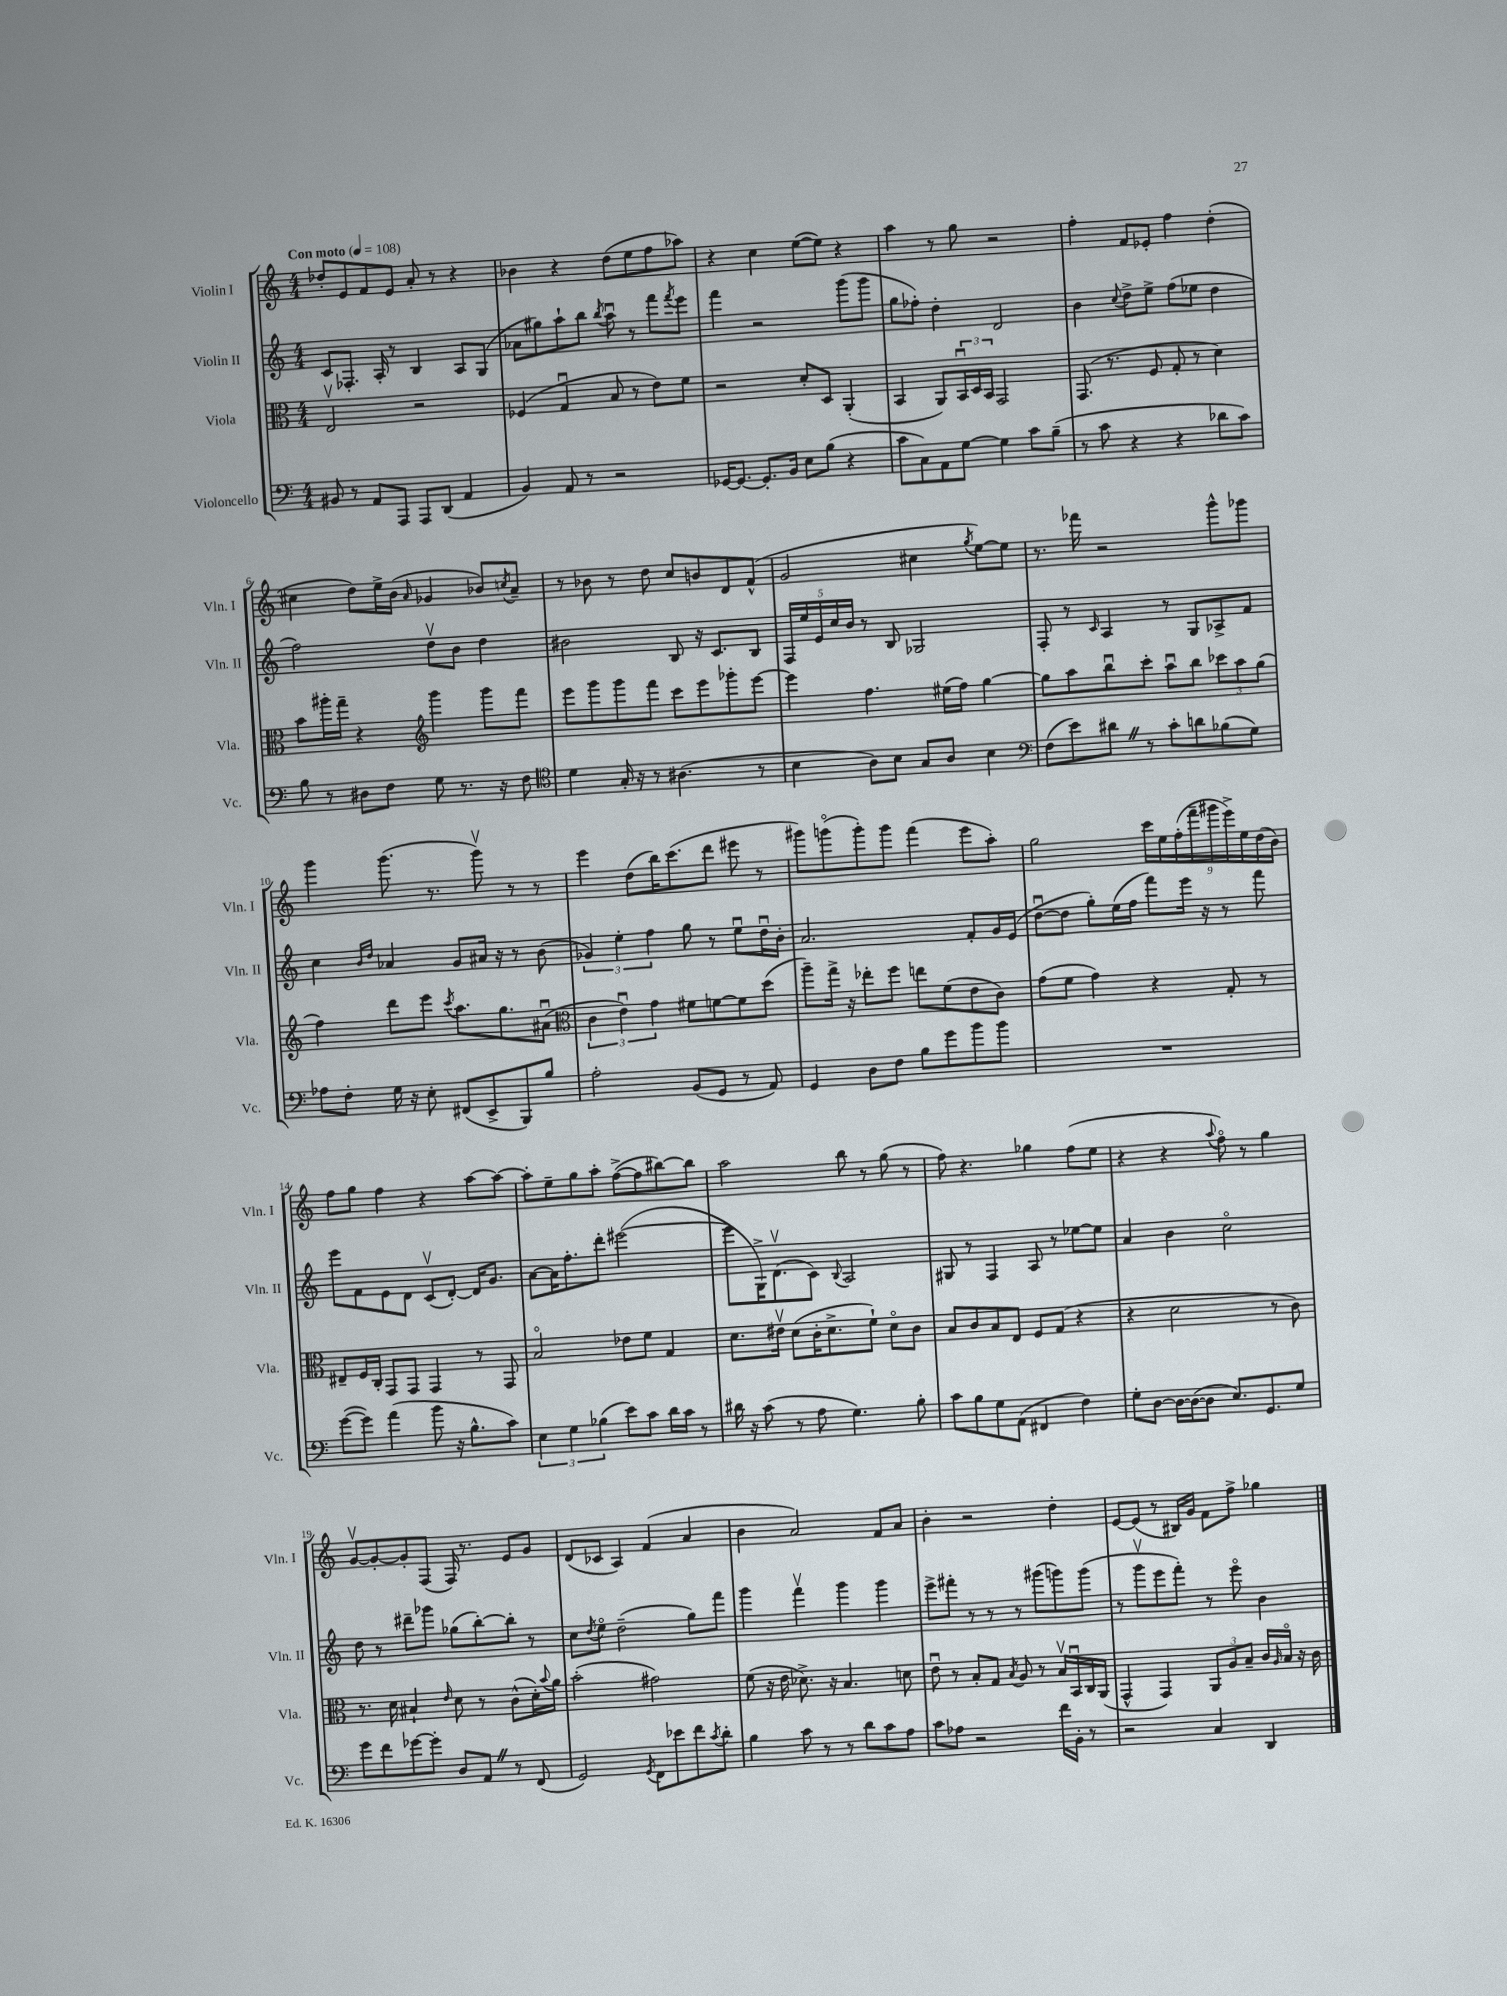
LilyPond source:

<<
\new StaffGroup <<
\new Staff = "s0" \with { instrumentName = "Violin I" shortInstrumentName = "Vln. I" } {
    \clef treble \key c \major \numericTimeSignature \time 4/4 \tempo "Con moto" 4 = 108
    des''8-. e'8 f'8 e'8 a'8-. r8 r4 |
    bes'4 r4 d''8( e''8 f''8 aes''8) |
    r4 c''4 e''8~( e''8) r4 |
    a''4 r8 g''8 r2 |
    f''4-. f'8 ees'8-. f''4 d''4-.( |
    cis''4 d''8) e''16-> b'16( \grace { a'16 } ges'4 bes'8) \acciaccatura { c''8 } a'8-- |
    r8 bes'8 r8 d''8 c''8 b'8 d'8 f'8-^( |
    g'2 cis''4 \acciaccatura { g''8 } e''8~) e''8 |
    r8. fes'''16 r2 g'''8-^ ges'''8 |
    g'''4 g'''8.( r8. g'''8\upbow) r8 r8 |
    e'''4 d''8( b''16) c'''8.( d'''8 eis'''8 r8 |
    gis'''8) g'''8\flageolet( g'''8-.) g'''8 f'''4( e'''8 a''8-.) |
    g''2 \tuplet 9/8 { c'''16 e''16 f''16-.( f'''16-- gis'''16 e'''16->) e''16 d''16( b'16) } |
    f''8 g''8 f''4 r4 a''8~ a''8~ |
    a''8-. e''8-- g''8 a''8-. f''8~->( f''8 bis''8~) bis''8 |
    a''2 b''8 r8 g''8( r8 |
    f''8) r4. ges''4 f''8( e''8 |
    r4 r4 \appoggiatura { a''8 } f''8\flageolet) r8 g''4 |
    g'8~\upbow g'8~-. g'8-. f8( f16) r8. e'8 g'8 |
    d'8( ces'8 a4) f'4( a'4 |
    b'4 a'2) f'8 a'8 |
    b'4-. r2 d''4-. |
    e'8~ e'8( r8 bis16) g'16 f'8 f''8-> ges''4 \bar "|." |
}
\new Staff = "s1" \with { instrumentName = "Violin II" shortInstrumentName = "Vln. II" } {
    \clef treble \key c \major \numericTimeSignature \time 4/4
    c'8 fes8.-. a16-. r8 b4 a8 g8( |
    aes'8 gis''8) a''8-! b''8 \acciaccatura { b''8 } a''8\downbow r8 f'''8 \acciaccatura { f'''8 } e'''8 |
    f'''4 r2 g'''8( g'''8 |
    g''8 fes''8-.) d''4-. d'2 |
    b'4 \appoggiatura { c''8 } d''8-> e''8-> f''8( ees''8 d''4 |
    f''2) d''8\upbow b'8 d''4 |
    bis'2 b8 r16 c'8. b8 |
    \tuplet 5/4 { f16 e''16 e'16 c''16 b'16 } r8 b8 ges2 |
    f8-. r8 \grace { c'16 } a4 r8 g8 aes8-> f'8 |
    c''4 \grace { b'16 d''16 } aes'4 g'8 ais'16 r16 r8 b'8( |
    \tuplet 3/2 { ges'4) e''4-. f''4 } g''8 r8 e''8\downbow d''16\downbow b'16-. |
    a'2. f'8-. g'16 e'16( |
    d''8~\downbow d''8 g''8-.) e''16( f''16 f'''8) e'''16 r16 r8 f'''8 |
    e'''8 f'8 e'8 d'8 c'8\upbow( d'8~-.) d'16 g'8. |
    a'8~ a'16 f''8.-. d'''8-. eis'''2~( |
    eis'''8 g16->) d'8.\upbow( c'8) \appoggiatura { b8 } a2 |
    gis8 r8 f4 a8 r8 ees''8~ ees''8 |
    a'4 b'4 c''2\flageolet |
    d''8 r8 dis'''8-- ges'''8 ges''8( b''8~-.) b''8-. r8 |
    c''8 \acciaccatura { d''8 } e''8\flageolet d''2--( g''8) f'''8 |
    g'''4 f'''4\upbow g'''4 g'''4 |
    e'''8-> fis'''8-. r8 r8 r8 gis'''8( g'''8) g'''8( |
    r8 g'''8\upbow e'''8 f'''8-.) r8 e'''8\flageolet b'4 \bar "|." |
}
\new Staff = "s2" \with { instrumentName = "Viola" shortInstrumentName = "Vla." } {
    \clef alto \key c \major \numericTimeSignature \time 4/4
    e2\upbow r2 |
    fes4( g4\downbow b8 r8 e'8) f'8 |
    r2 d'8-. d8 a,4-.( |
    b,4 a,8) \tuplet 3/2 { b,16\downbow d16 b,16 } g,2 |
    g,8.( r8. f8 g8-. r8 d'4) |
    b'8 ais''16-. g''16-- r4 \clef treble g'''4 g'''8 f'''8 |
    e'''8 g'''8 g'''8 f'''8 c'''8 e'''8 ges'''8-. e'''8~ |
    e'''4 f''4. eis''16( f''16) g''4~ |
    g''8 a''8 b''8\downbow c'''8-. a''8\downbow b''8 \tuplet 3/2 { ces'''8 a''8 g''8( } |
    f''4) d'''8 e'''8 \acciaccatura { c'''8 } a''8. g''8. ais'8\downbow( |
    \clef alto \tuplet 3/2 { c'4 e'4\downbow) g'4 } fis'8 f'8~ f'8 d''8( |
    a''8--) g''16-> r16 ees''8-. f''8 e''8 f'8( e'8 c'8) |
    g'8( f'8 g'4) r4 g8-. r8 |
    eis8-- f16 c16-. g,8 g,8 g,4 r8 g,8 |
    b2\flageolet ees'8 f'8 g4 |
    d'8. eis'16\upbow d'8( c'16-. d'8.-> f'8-!) d'8\flageolet c'8 |
    b8 c'8 b8 e8 f8 g8( r4 |
    r4 d'2 r8 c'8) |
    r8. d'16 bis4-! \grace { e'16 } d'8 r8 c'8-^( d'16-.) \appoggiatura { b'8 } a'16 |
    b'2-.( gis'2) |
    f'8( r16 e'16 des'8.->) r16 b4. d'8 |
    e'8\downbow r8 b8-. g8 \acciaccatura { b8 } a8 r8 b16\upbow b,16\downbow c16 a,16( |
    g,4-^ g,4) \tuplet 3/2 { a,8 a8 b8-- } c'16 \grace { a16 } b16\flageolet r16 c'16 \bar "|." |
}
\new Staff = "s3" \with { instrumentName = "Violoncello" shortInstrumentName = "Vc." } {
    \clef bass \key c \major \numericTimeSignature \time 4/4
    bis,8 r8 a,8 a,,8 a,,8 d,8( a,4 |
    b,4) a,8 r8 r2 |
    ges,16~ ges,8.~ ges,8.-. b,16 e8 b8( r4 |
    c'8 c8) a,8 g8~ g4 c'8 b8--( |
    r8 c'8 r4 r4 des'8 c'8) |
    b8 r8 dis8 f8 g8 r8. r16 f8 |
    \clef tenor d'4 g16-. r16 r8 ais4.( r8 |
    b4 a8) b8 g8 a8 b4 |
    \clef bass f8( e'8) dis'8 \once \override BreathingSign.text = \markup { \musicglyph "scripts.caesura.straight" } \breathe r8 c'8-. d'8 bes8( g8) |
    aes8 f8-. g16 r16 e8-. fis,8( e,8-> b,,8) b8 |
    a2-. b,8( g,8 r8 a,8) |
    g,4 d8 f8 b8 g'8 b'8 b'8 |
    R1 |
    g'8~( g'8) a'4( b'8 r16 b8.-^ c'8) |
    \tuplet 3/2 { e4 g4 bes4( } e'8) c'8 d'16 c'16 r8 |
    dis'16 r16 c'8( r8 a8 g4.) b8-. |
    c'8 b8 g8 a,8( fis,4 f4) |
    g8-. d8~ d16~ d16~( d8 e8.) g,8. g8 |
    g'8 f'8 ges'8~ ges'8-. d8 a,8 \once \override BreathingSign.text = \markup { \musicglyph "scripts.caesura.straight" } \breathe r8 f,8( |
    g,2) \acciaccatura { g,8 } f,8 ees'8 f'8 \acciaccatura { c'8 } d'8-. |
    b4 c'8 r8 r8 d'8 c'8 a8 |
    c'8 aes8 r2 f'16 b,16-. r8 |
    r2 c4 d,4 \bar "|." |
}
>>
>>
